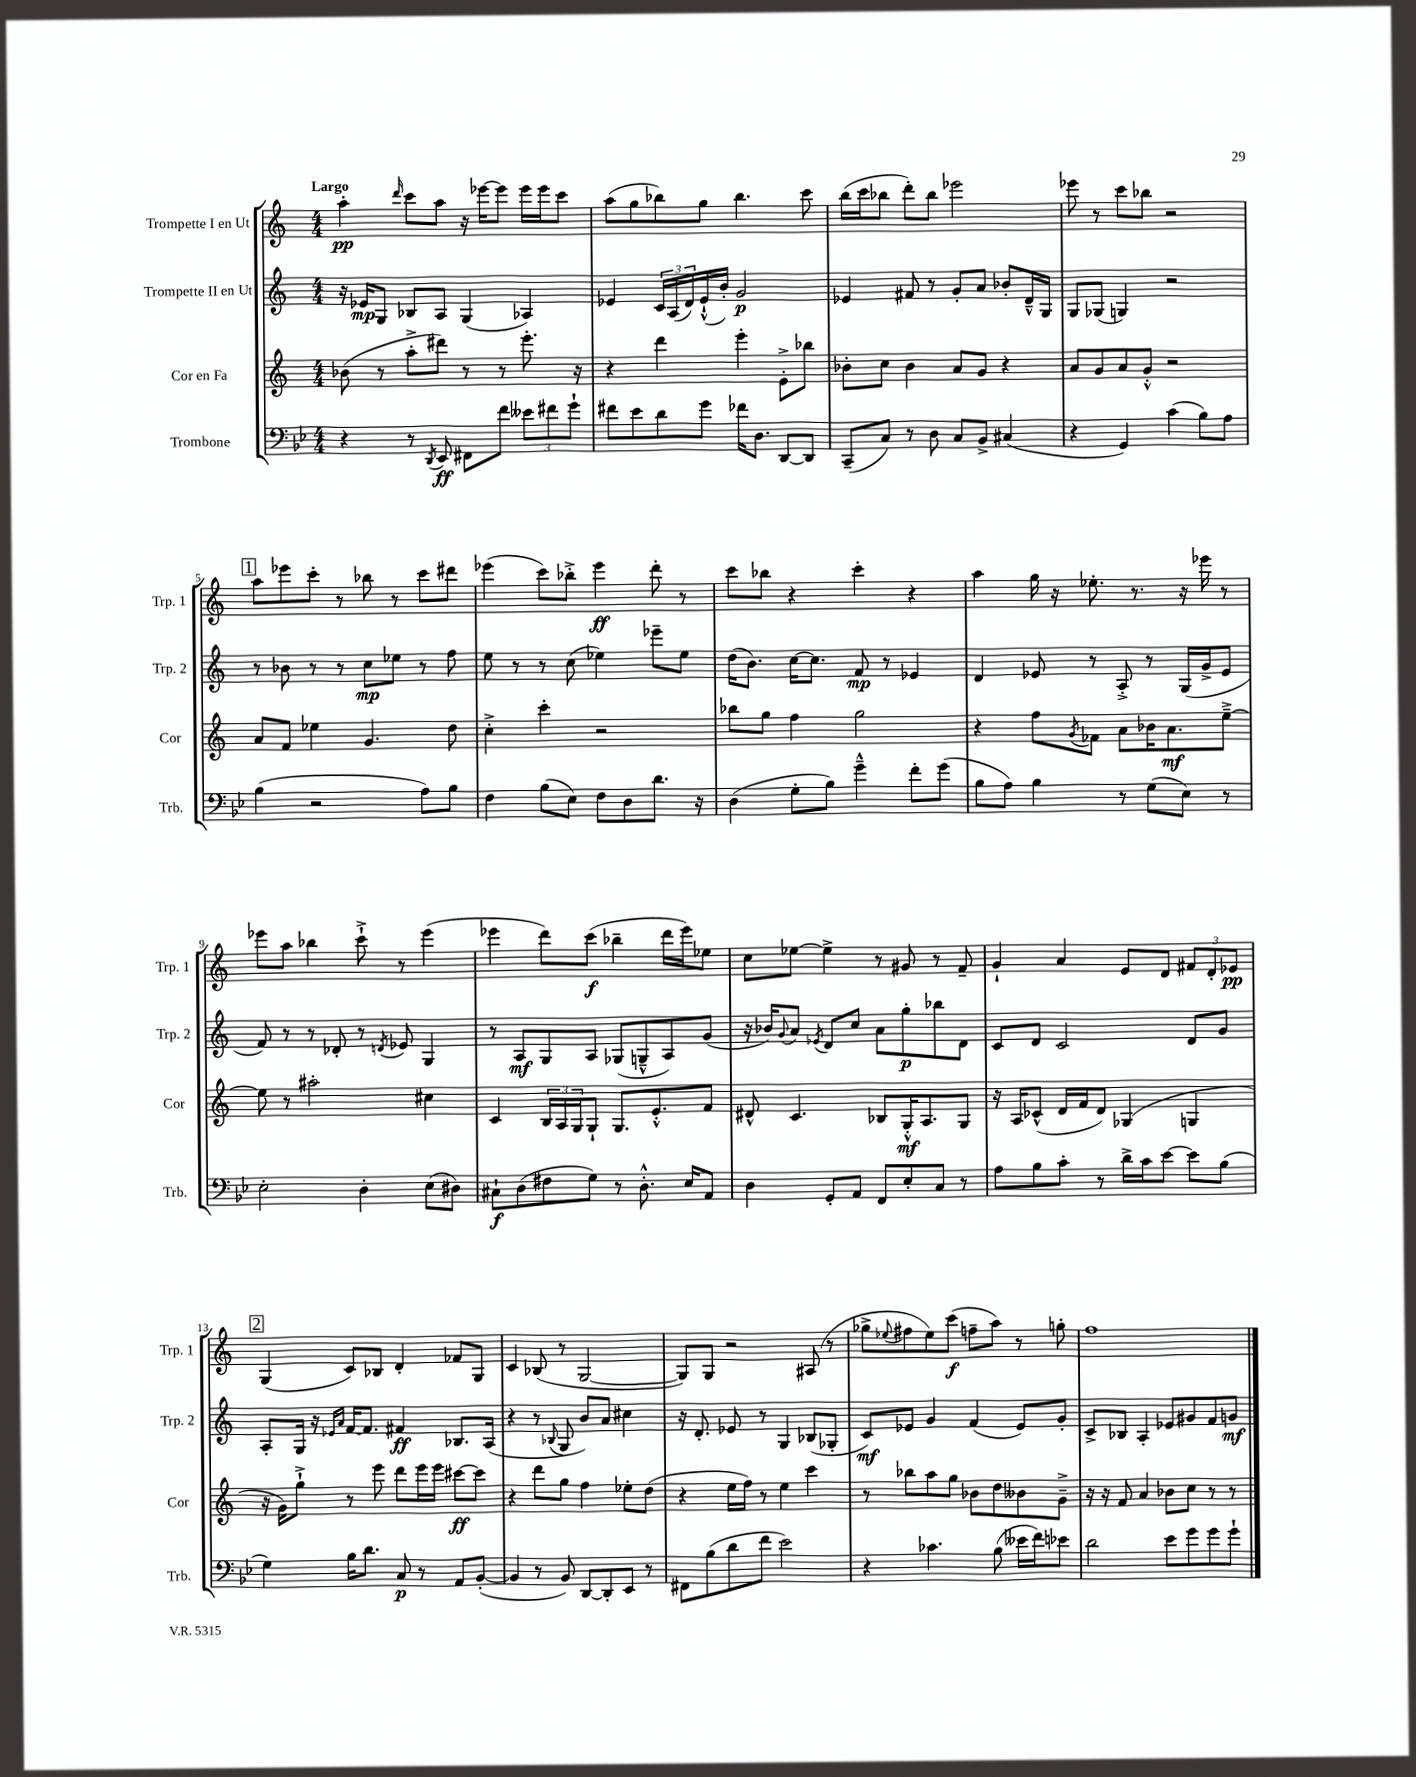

**kern	**kern	**kern	**kern
*staff4	*staff3	*staff2	*staff1
*clefF4	*clefG2	*clefG2	*clefG2
*k[b-e-]	*k[]	*k[]	*k[]
*M4/4	*M4/4	*M4/4	*M4/4
4r	(8b-	16r	4aa'
.	.	16e-	.
.	8r	8G	.
.	.	.	16qqddd
8r	8aa'^	8B-	8ccc
8qDD	.	.	.
8EE-	8ddd#)	8A	8aa
8FF#	8r	(4G	16r
.	.	.	[16eee-
8f	8r	.	8eee-]
12e--	8.eee'	4A-)	16eee-
.	.	.	16eee-
12f#	.	.	.
.	.	.	8ccc
12g`	.	.	.
.	16r	.	.
=	=	=	=
8f#	4r	4e-	(8aa
8e-	.	.	8gg
8d	4ddd	24c	8bb-)
.	.	(24A	.
.	.	24d)	.
8g	.	(16e-`^^	8gg
.	.	16b')	.
16f-	4eee'	2g	4.bb-
8.D	.	.	.
[8DD	8e'^	.	.
8DD]	8bb-	.	8ccc
=	=	=	=
(8CC~	8b-'	4e-	(16bb
.	.	.	16ccc
8C)	8cc	.	8bb-
8r	4b-	8f#	8ddd')
8D	.	8r	8bb-
8C	8a	8g'	2eee-
8BB-^	8g	8a	.
(4C#	4r	8b-'	.
.	.	16d~^^	.
.	.	16G	.
=	=	=	=
4r	8a	8G	8eee-
.	8g	(8G-	8r
4GG)	8a	4G)	8ccc
.	8g'^^	.	8bb-
(4c	2r	2r	2r
8B-)	.	.	.
8A	.	.	.
=	=	=	=
(4B-	8a	8r	8aa
.	8f	8b-	8eee-
2r	4ee-	8r	8ccc'
.	.	8r	8r
.	4.g	8cc	8bb-
.	.	8ee-	8r
8A)	.	8r	8ccc
8B-	8dd	8ff	8ddd#
=	=	=	=
4F	4cc'^	8ee	(4eee-
.	.	8r	.
(8B-	4ccc'	8r	8ccc)
8E-)	.	(8cc	8bb-'^
8F	2r	4ee-)	4eee-
8D	.	.	.
8.d	.	8eee-~	8ddd'
.	.	8ee-	8r
16r	.	.	.
=	=	=	=
(4D	8bb-	(16dd	8ccc
.	.	8.b)	.
.	8gg	.	8bb-
8G'	4ff	[16cc	4r
.	.	8.cc]	.
8B-)	.	.	.
4g~^^	2gg	8f	4ccc'
.	.	8r	.
8f'	.	4e-	4r
(8g	.	.	.
=	=	=	=
8B-	4r	4d	4aa
8A)	.	.	.
4B-	8ff	8e-	16gg
.	.	.	16r
.	8qg	.	.
.	8f-	8r	8.ee-'
8r	8a	8A'^	.
.	.	.	8.r
(8G	16b-	8r	.
.	8.a	.	.
8E-)	.	(16G	16r
.	.	16g^	16eee-
8r	[8ee~^	8e-	8r
=	=	=	=
2E-'	8ee]	8f)	8eee-
.	8r	8r	8aa
.	2aa#'	8r	4bb-
.	.	8d-'	.
4D'	.	8r	8ccc`^
.	.	8qd	.
.	.	8e-	8r
(8E-	4cc#	4G	(4eee-
8D#)	.	.	.
=	=	=	=
8C#`	4c	8r	4eee-
(8D	.	8A	.
8F#	24B	8G	8ddd)
.	24A	.	.
.	24G	.	.
8G)	8G`	8A	(8ccc
8r	8.G	(8G-	4bb-~
8.D'^^	.	8G~^^	.
.	8.e'^^	.	.
.	.	8A)	16ddd
16E-	.	.	16eee-)
8AA	8f	(8g	8ee-
=	=	=	=
4D	8d#^^	16r	8cc
.	.	16b-)	.
.	.	8qqg	.
.	4.c	8a	[8ee-
.	.	8qe-	.
8GG'	.	8d	4ee-^]
8AA	.	8cc	.
8FF	8B-	8a	8r
8E-'	16G'^^	8gg'	8g#
.	8.A	.	.
8C	.	8bb-	8r
8r	8G	8d	8f~
=	=	=	=
8A	16r	8c	4g`
.	16A	.	.
8B-	(8c-^^	8d	.
8c'	16d	2c	4a
.	16f	.	.
8r	8d)	.	.
16d^	(4G-	.	8e
16c	.	.	.
[8e-	.	.	8d
8e-]	4G	8d	12f#
.	.	.	12d'
(8B-	.	8g	.
.	.	.	12e-
=	=	=	=
4G)	16r	8A'	(4G
.	16g)	.	.
.	8gg`^	16G	.
.	.	16r	.
.	.	16qqe-	.
.	.	16qqa	.
16B-	8r	[16f	8c)
8.d	.	8.f]	.
.	8eee	.	8B-
8C	8ddd	4f#	4d'
8r	16eee	.	.
.	16eee	.	.
8AA	[8ccc#	8.B-	8f-
([8BB-'	8ccc#]	.	8G
.	.	(16A	.
=	=	=	=
4BB-]	4r	4r	4c
8r	8ddd	8r	(8B-
.	.	8qqB-	.
8BB-)	8gg	8G	8r
[8DD	4ff	8b)	[2G
8DD']	.	8a	.
8EE-	8ee-'	4cc#	.
8r	(8dd	.	.
=	=	=	=
8FF#	4r	16r	8G])
.	.	8.d'	.
(8B-	.	.	8G
8d	16ee	8e-	2r
.	16ff)	.	.
8f	8r	8r	.
2e-)	4ee	4G	.
.	4ccc	(8B-	(8A#
.	.	8G-'	8r
=	=	=	=
4r	8r	8c)	8gg-^
.	.	.	8qqee-
.	8bb-	8e-	8ff#
4.c-	8aa	4g	8ee-)
.	8gg	.	(8ccc
.	8b-	(4f	8ff~
(8B-	8dd	.	8aa)
16e--	8b--	8e-)	8r
16f)	.	.	.
8e-	8g~^	8g'	8gg'
=	=	=	=
2d	16r	8c^	1ff
.	16r	.	.
.	8f	8B-	.
.	4a	4A'	.
8e-	8b-	8e-	.
8g	8cc	8g#	.
8g	8r	8f	.
8g`	8r	8g	.
==	==	==	==
*-	*-	*-	*-
